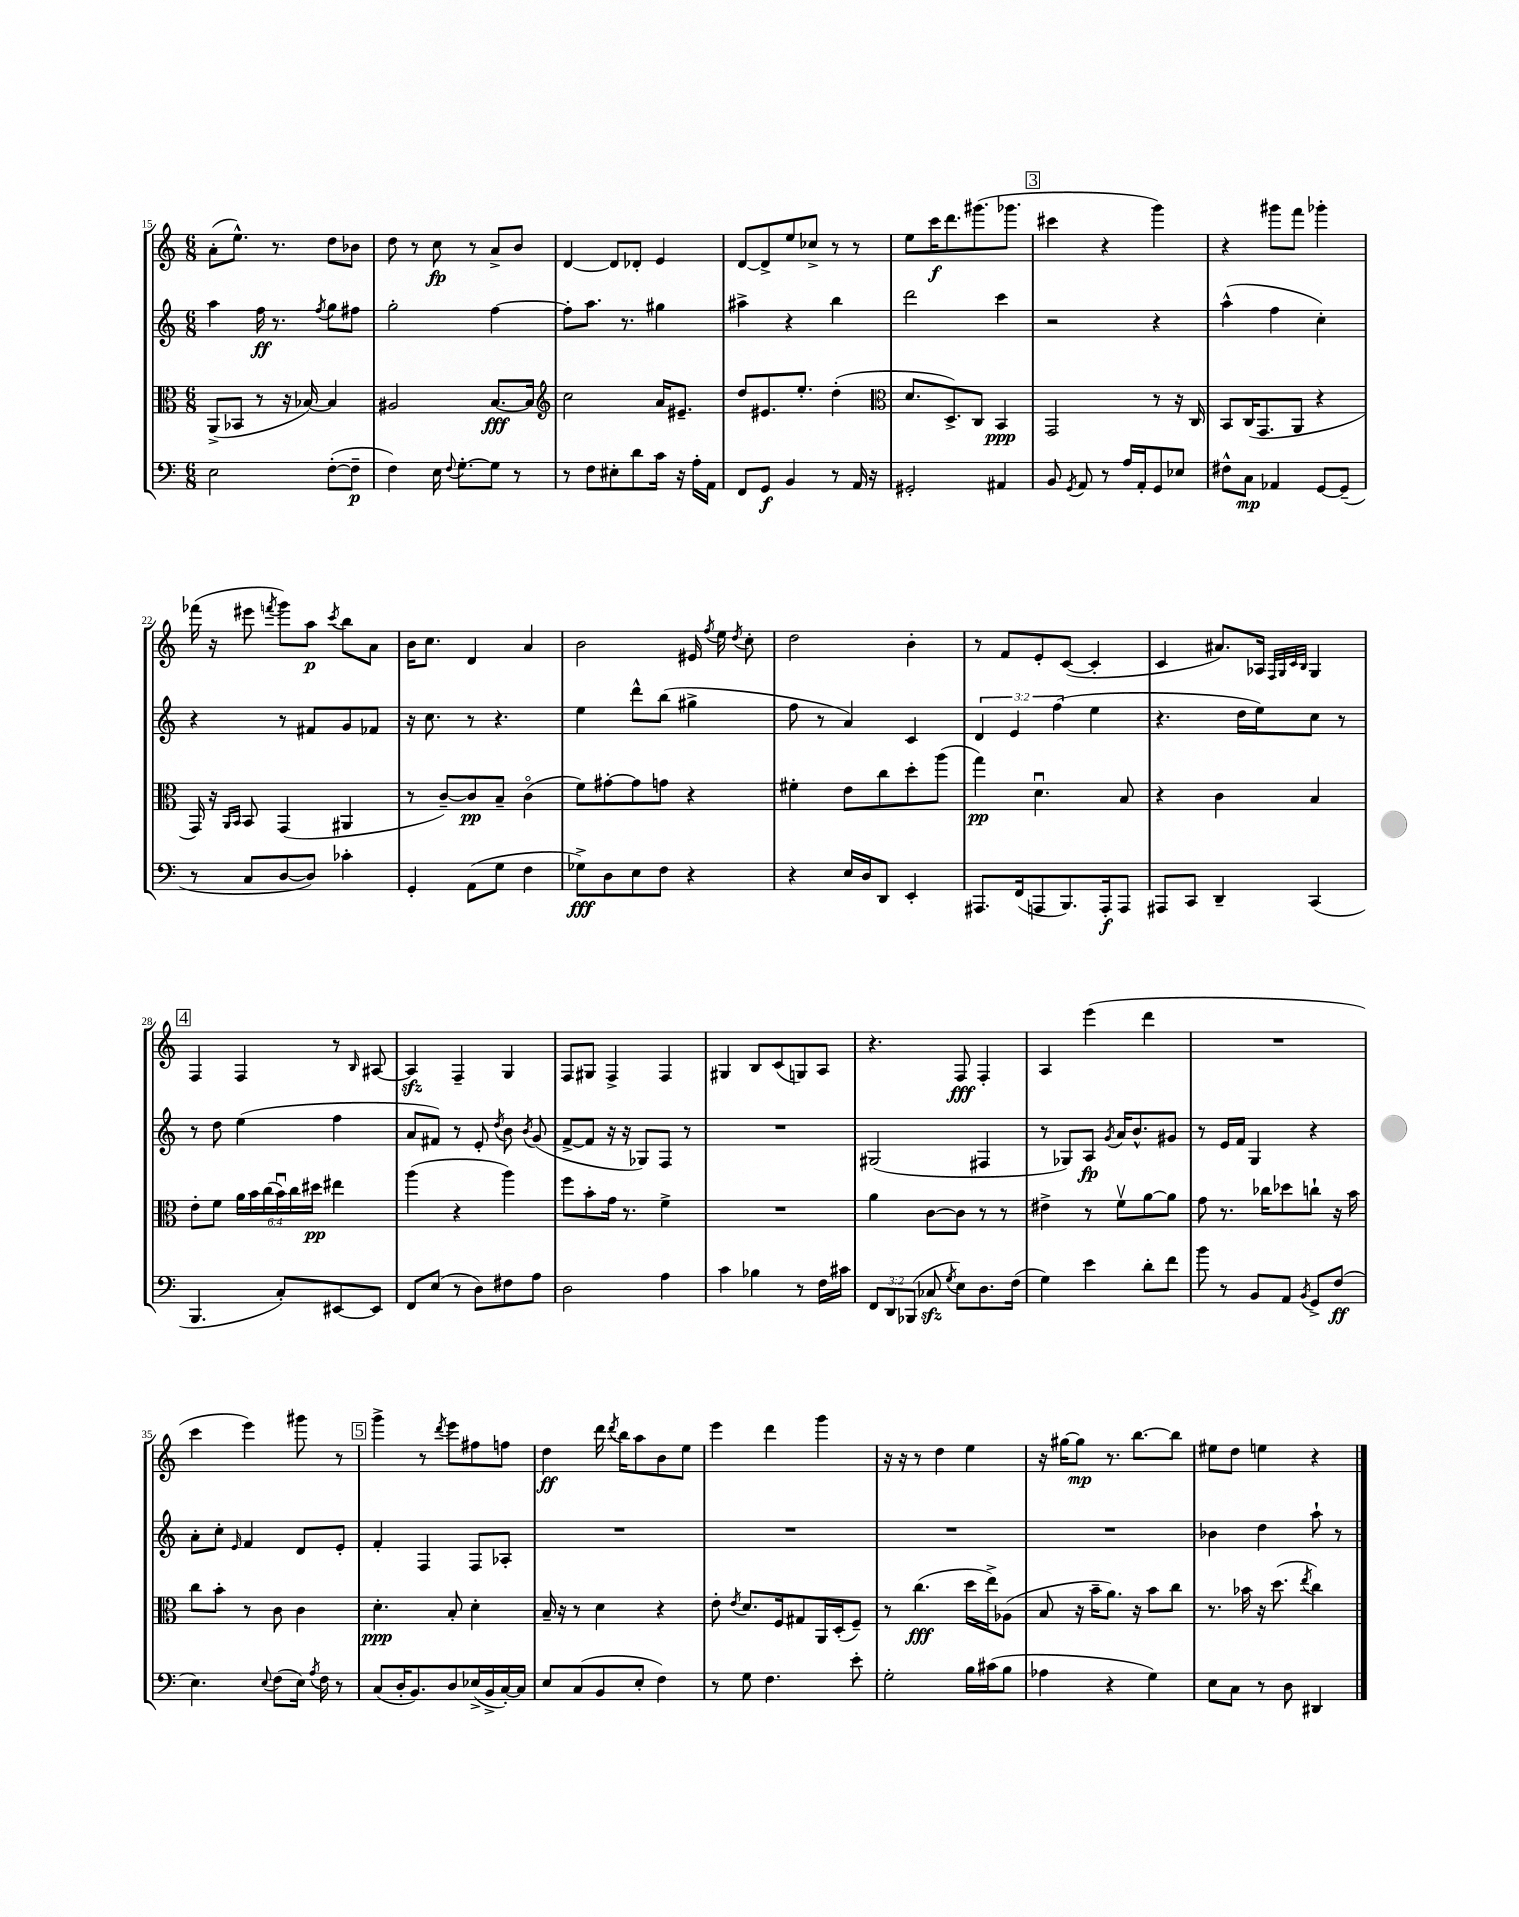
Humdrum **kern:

**kern	**dynam	**kern	**dynam	**kern	**dynam	**kern	**dynam
*part4	*part4	*part3	*part3	*part2	*part2	*part1	*part1
*staff4	*staff4	*staff3	*staff3	*staff2	*staff2	*staff1	*staff1
*clefF4	*	*clefC3	*	*clefG2	*	*clefG2	*
*k[]	*	*k[]	*	*k[]	*	*k[]	*
*M6/8	*	*M6/8	*	*M6/8	*	*M6/8	*
=15	=15	=15	=15	=15	=15	=15	=15
2E\	.	(8AA^/L	.	4aa\	.	(8a'\L	.
.	.	8BB-X/J	.	.	.	8.ee^^\J)	.
.	.	8r	.	16ff\	ff	.	.
.	.	.	.	8.r	.	8.r	.
.	.	16r	.	.	.	.	.
.	.	[16B-X/)	.	.	.	.	.
.	.	.	.	8qff/	.	.	.
([8F'\L	.	4B-/]	.	8gg\L	.	8dd\L	.
8F~\J]	p	.	.	8ff#X\J	.	8b-X\J	.
=16	=16	=16	=16	=16	=16	=16	=16
4F\)	.	2A#X/	.	2gg'\	.	8dd\	.
.	.	.	.	.	.	8r	.
16E\	.	.	.	.	.	8cc\	fp
8qqF/	.	.	.	.	.	.	.
[8.G'\L	.	.	.	.	.	.	.
.	.	.	.	.	.	8r	.
8G\J]	.	[8.B/L	fff	[4ff\	.	8a^/L	.
8r	.	.	.	.	.	8b/J	.
.	.	16B/Jk]	.	.	.	.	.
=17	=17	=17	=17	=17	=17	=17	=17
*	*	*clefG2	*	*	*	*	*
8r	.	2cc\	.	8ff'\L]	.	[4d/	.
8F\L	.	.	.	8.aa\J	.	.	.
8E#X'\	.	.	.	.	.	8d/L]	.
.	.	.	.	8.r	.	.	.
8d\	.	.	.	.	.	8d-X'/J	.
16c\Jk	.	16a/KL	.	4gg#X\	.	4e/	.
16r	.	8.e#X~/J	.	.	.	.	.
16A'\LL	.	.	.	.	.	.	.
16AA\JJ	.	.	.	.	.	.	.
=18	=18	=18	=18	=18	=18	=18	=18
8FF/L	.	8dd/L	.	4aa#X^\	.	[8d/L	.
8GG/J	f	8.e#X/	.	.	.	8d^/]	.
4BB/	.	.	.	4r	.	8ee/	.
.	.	8.ee'/J	.	.	.	.	.
.	.	.	.	.	.	8cc-X^/J	.
8r	.	(4dd'\	.	4bb\	.	8r	.
16AA/	.	.	.	.	.	8r	.
16r	.	.	.	.	.	.	.
=19	=19	=19	=19	=19	=19	=19	=19
*	*	*clefC3	*	*	*	*	*
2GG#X'/	.	8.d/L	.	2ddd\	.	8ee\L	.
.	.	.	.	.	.	16ccc\K	f
.	.	8.D^/)	.	.	.	8.ddd\	.
.	.	8C/J	.	.	.	(8.ggg#X\	.
4AA#X/	.	4BB/	ppp	4ccc\	.	.	.
.	.	.	.	.	.	8.ggg-X\J	.
!!LO:REH:place=s1:t=3
=20	=20	=20	=20	=20	=20	=20	=20
8BB/	.	2GG/	.	2r	.	4ccc#X\	.
8qGG/	.	.	.	.	.	.	.
8AA/	.	.	.	.	.	.	.
8r	.	.	.	.	.	4r	.
16A/LL	.	.	.	.	.	.	.
16AA'/J	.	.	.	.	.	.	.
8GG/	.	8r	.	4r	.	4ggg\)	.
8E-X/J	.	16r	.	.	.	.	.
.	.	16C/	.	.	.	.	.
=21	=21	=21	=21	=21	=21	=21	=21
8F#X^^\L	.	8BB/L	.	(4aa^^\	.	4r	.
8C\J	mp	(16C/K	.	.	.	.	.
.	.	8.GG/	.	.	.	.	.
4AA-X/	.	.	.	4ff\	.	8ggg#X\L	.
.	.	8AA/J	.	.	.	8fff\J	.
[8GG/L	.	4r	.	4cc'\)	.	4ggg-X'\	.
(8GG~/J]	.	.	.	.	.	.	.
!!LO:LB:g=z
=22	=22	=22	=22	=22	=22	=22	=22
8r	.	16GG/)	.	4r	.	(16fff-X\	.
.	.	16r	.	.	.	16r	.
.	.	16qqAA/LL	.	.	.	.	.
.	.	16qqBB/JJ	.	.	.	.	.
8C/L	.	8BB/	.	.	.	8eee#X\	.
.	.	.	.	.	.	8qfffn/	.
[8D/	.	(4GG/	.	8r	.	8ggg\L)	.
8D/J])	.	.	.	8f#X/L	.	8aa\J	p
.	.	.	.	.	.	8qccc/	.
4c-X'\	.	4AA#X/	.	8g/	.	8bb\L	.
.	.	.	.	8f-X/J	.	8a\J	.
=23	=23	=23	=23	=23	=23	=23	=23
4GG'/	.	8r	.	16r	.	16b\KL	.
.	.	.	.	8.cc\	.	8.cc\J	.
.	.	[8c~/L)	.	.	.	.	.
(8AA\L	.	8c/]	pp	8r	.	4d/	.
8G\J	.	8B~/J	.	4.r	.	.	.
4F\	.	(4c\	.	.	.	4a/	.
=24	=24	=24	=24	=24	=24	=24	=24
8G-X^\L)	fff	8f\L)	.	4ee\	.	2b\	.
8D\	.	[8g#X'\	.	.	.	.	.
8E\	.	8g#\]	.	8ddd^^\L	.	.	.
8F\J	.	8gn\J	.	(8bb\J	.	.	.
4r	.	4r	.	4gg#X^\	.	16e#X/	.
.	.	.	.	.	.	8qff/	.
.	.	.	.	.	.	16ee\	.
.	.	.	.	.	.	8qdd/	.
.	.	.	.	.	.	8cc'\	.
=25	=25	=25	=25	=25	=25	=25	=25
4r	.	4f#X'\	.	8ff\	.	2dd\	.
.	.	.	.	8r	.	.	.
16E/LL	.	8e\L	.	4a/)	.	.	.
16D/J	.	.	.	.	.	.	.
8DD/J	.	8cc\	.	.	.	.	.
4EE'/	.	8dd'\	.	4c/	.	4b'\	.
.	.	(8aa\J	.	.	.	.	.
=26	=26	=26	=26	=26	=26	=26	=26
8.AAA#X/L	.	4gg\)	pp	6d/	.	8r	.
.	.	.	.	.	.	8f/L	.
.	.	.	.	6e/	.	.	.
(16FF/k	.	.	.	.	.	.	.
8AAAn/	.	4.du\	.	.	.	8e'/	.
.	.	.	.	(6ff\	.	.	.
8.BBB/)	.	.	.	.	.	([8c/J	.
.	.	.	.	4ee\	.	4c'/]	.
16AAA'/k	f	.	.	.	.	.	.
8AAA/J	.	8B/	.	.	.	.	.
=27	=27	=27	=27	=27	=27	=27	=27
8AAA#X/L	.	4r	.	4.r	.	4c/	.
8CC/J	.	.	.	.	.	.	.
4DD~/	.	4c\	.	.	.	8.a#X/L)	.
.	.	.	.	16dd\LL	.	.	.
.	.	.	.	16ee\J)	.	16A-X/Jk	.
.	.	.	.	.	.	32qqF/LLL	.
.	.	.	.	.	.	32qqG/	.
.	.	.	.	.	.	32qqc/	.
.	.	.	.	.	.	32qqB/JJJ	.
(4CC/	.	4B/	.	8cc\J	.	4G/	.
.	.	.	.	8r	.	.	.
!!LO:LB:g=z
!!LO:REH:place=s1:t=4
=28	=28	=28	=28	=28	=28	=28	=28
4.BBB/	.	8e'\L	.	8r	.	4F/	.
.	.	8f\J	.	8dd\	.	.	.
.	.	24a\LL	.	(4ee\	.	4F/	.
.	.	24b\	.	.	.	.	.
.	.	(24cc\	.	.	.	.	.
8C'/L)	.	24bu\)	.	.	.	.	.
.	.	24cc\	.	.	.	.	.
.	.	24dd#X\JJ	pp	.	.	.	.
[8EE#X/	.	4ee#X\	.	4ff\	.	8r	.
.	.	.	.	.	.	16qqB/	.
8EE#/J]	.	.	.	.	.	[8A#X/	.
=29	=29	=29	=29	=29	=29	=29	=29
8FF/L	.	(4aa\	.	8a/L	.	4A#zz/]	.
(8E/J	.	.	.	8f#X/J)	.	.	.
8r	.	4r	.	8r	.	4F~/	.
8D\L)	.	.	.	8e'/	.	.	.
.	.	.	.	8qdd/	.	.	.
8F#X\	.	4aa\)	.	8b\	.	4G/	.
.	.	.	.	8qb/	.	.	.
8A\J	.	.	.	(8g/	.	.	.
=30	=30	=30	=30	=30	=30	=30	=30
2D\	.	8ff\L	.	[8f^/L	.	8F/L	.
.	.	8b'\	.	8f/J]	.	8G#X/J	.
.	.	16g\Jk	.	16r	.	4F^/	.
.	.	8.r	.	16r	.	.	.
.	.	.	.	8G-X/L)	.	.	.
4A\	.	4f^\	.	8F/J	.	4F/	.
.	.	.	.	8r	.	.	.
=31	=31	=31	=31	=31	=31	=31	=31
4c\	.	2.r	.	2.r	.	4G#X/	.
4B-X\	.	.	.	.	.	8B/L	.
.	.	.	.	.	.	(8c/	.
8r	.	.	.	.	.	8Gn/)	.
16F\LL	.	.	.	.	.	8A/J	.
16c#X\JJ	.	.	.	.	.	.	.
=32	=32	=32	=32	=32	=32	=32	=32
12FF/L	.	4a\	.	(2G#X/	.	4.r	.
12DD/	.	.	.	.	.	.	.
(12BBB-X/J	.	.	.	.	.	.	.
8C-Xzz/	.	[8c\L	.	.	.	.	.
8qG/	.	.	.	.	.	.	.
8E\L)	.	8c\J]	.	.	.	8F/	fff
8.D\	.	8r	.	4F#X/	.	4F'/	.
.	.	8r	.	.	.	.	.
(16F\Jk	.	.	.	.	.	.	.
=33	=33	=33	=33	=33	=33	=33	=33
4G\)	.	4e#X^\	.	8r	.	4A/	.
.	.	.	.	8G-X/L)	.	.	.
4e\	.	8r	.	8A/J	fp	(4eee\	.
.	.	.	.	8qg/	.	.	.
.	.	8fv\L	.	16a/KL	.	.	.
.	.	.	.	8.b^^/	.	.	.
8d'\L	.	[8a\	.	.	.	4ddd\	.
8f\J	.	8a\J]	.	8g#X/J	.	.	.
=34	=34	=34	=34	=34	=34	=34	=34
8b\	.	8g\	.	8r	.	2.r	.
8r	.	8.r	.	16e/LL	.	.	.
.	.	.	.	16f/JJ	.	.	.
8BB/L	.	.	.	4G/	.	.	.
.	.	16cc-X\KL	.	.	.	.	.
8AA/J	.	8dd-X\	.	.	.	.	.
8qBB/	.	.	.	.	.	.	.
8GG^/L	.	8ccn`\J	.	4r	.	.	.
(8F/J	ff	16r	.	.	.	.	.
.	.	16b\	.	.	.	.	.
!!LO:LB:g=z
=35	=35	=35	=35	=35	=35	=35	=35
4.E\)	.	8cc\L	.	8a'\L	.	4ccc\	.
.	.	8b'\J	.	8cc'\J	.	.	.
.	.	.	.	16qqe/	.	.	.
.	.	8r	.	4f/	.	4eee\)	.
8qqE/	.	.	.	.	.	.	.
(8F\L	.	8c\	.	.	.	.	.
16E\Jk)	.	4c\	.	8d/L	.	8ggg#X\	.
8qA/	.	.	.	.	.	.	.
16F\	.	.	.	.	.	.	.
8r	.	.	.	8e'/J	.	8r	.
!!LO:REH:place=s1:t=5
=36	=36	=36	=36	=36	=36	=36	=36
(8C/L	.	4.d'\	ppp	4f'/	.	4ggg^\	.
16D'/K	.	.	.	.	.	.	.
8.BB/)	.	.	.	.	.	.	.
.	.	.	.	4F/	.	8r	.
.	.	.	.	.	.	8qddd/	.
8D/	.	8B'/	.	.	.	8eee\L	.
(16E-X^/L	.	4d'\	.	8F/L	.	8ff#X\	.
16BB^/	.	.	.	.	.	.	.
[16C'/)	.	.	.	8A-X'/J	.	8ffn\J	.
16C/JJ]	.	.	.	.	.	.	.
=37	=37	=37	=37	=37	=37	=37	=37
8E/L	.	16B~/	.	2.r	.	4dd\	ff
.	.	16r	.	.	.	.	.
(8C/	.	8r	.	.	.	.	.
8BB/	.	4d\	.	.	.	16ddd\	.
.	.	.	.	.	.	8qddd/	.
.	.	.	.	.	.	16bb\KL	.
8E'/J	.	.	.	.	.	8aa\	.
4F\)	.	4r	.	.	.	8b\	.
.	.	.	.	.	.	8ee\J	.
=38	=38	=38	=38	=38	=38	=38	=38
8r	.	8e'\	.	2.r	.	4eee\	.
.	.	8qe/	.	.	.	.	.
8G\	.	8.d/L	.	.	.	.	.
4.F\	.	.	.	.	.	4ddd\	.
.	.	16F/k	.	.	.	.	.
.	.	8G#X/	.	.	.	.	.
.	.	16AA/L	.	.	.	4ggg\	.
.	.	(16D'/J	.	.	.	.	.
8e'\	.	8F~/J)	.	.	.	.	.
=39	=39	=39	=39	=39	=39	=39	=39
2G'\	.	8r	.	2.r	.	16r	.
.	.	.	.	.	.	16r	.
.	.	(4.cc\	fff	.	.	8r	.
.	.	.	.	.	.	4dd\	.
16B\LL	.	16dd\LL	.	.	.	4ee\	.
(16c#X\J	.	16ee^\J)	.	.	.	.	.
8B\J	.	(8A-X\J	.	.	.	.	.
=40	=40	=40	=40	=40	=40	=40	=40
4A-X\	.	8B/	.	2.r	.	16r	.
.	.	.	.	.	.	[16gg#X\KL	.
.	.	16r	.	.	.	8gg#\J]	mp
.	.	16b~\KL	.	.	.	.	.
4r	.	8.a\J)	.	.	.	8.r	.
.	.	16r	.	.	.	[8.bb\L	.
4G\)	.	8b\L	.	.	.	.	.
.	.	8cc\J	.	.	.	8bb\J]	.
=41	=41	=41	=41	=41	=41	=41	=41
8E\L	.	8.r	.	4b-X\	.	8ee#X\L	.
8C\J	.	.	.	.	.	8dd\J	.
.	.	16b-X\	.	.	.	.	.
8r	.	16r	.	4dd\	.	4een\	.
.	.	(8.dd\	.	.	.	.	.
8D\	.	.	.	.	.	.	.
.	.	8qee/	.	.	.	.	.
4DD#X/	.	4cc\)	.	8aa`\	.	4r	.
.	.	.	.	8r	.	.	.
==	==	==	==	==	==	==	==
*-	*-	*-	*-	*-	*-	*-	*-
